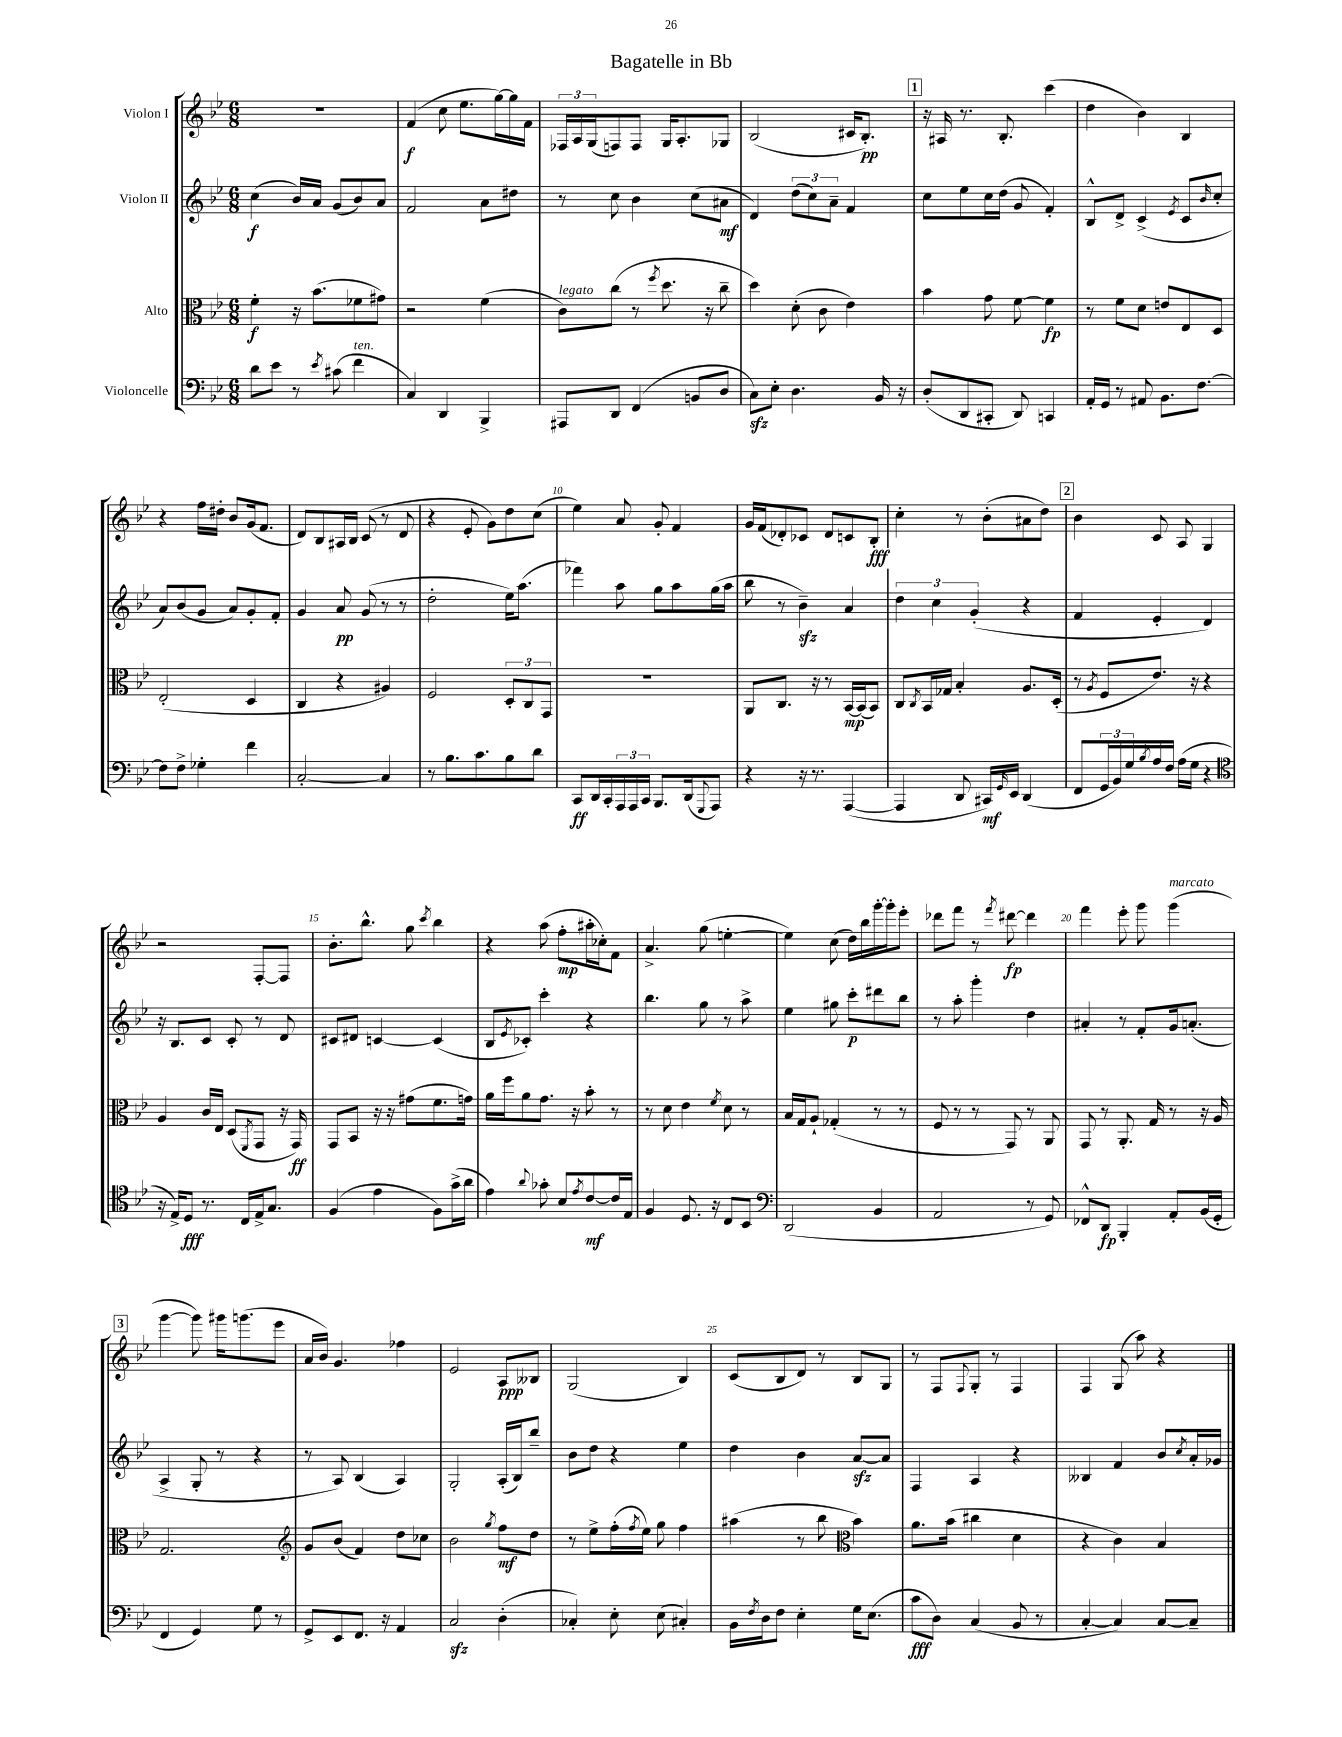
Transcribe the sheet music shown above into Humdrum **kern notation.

**kern	**kern	**kern	**kern
*staff4	*staff3	*staff2	*staff1
*clefF4	*clefC3	*clefG2	*clefG2
*k[b-e-]	*k[b-e-]	*k[b-e-]	*k[b-e-]
*M6/8	*M6/8	*M6/8	*M6/8
8d	4f'	(4cc	2.r
8e-	.	.	.
8r	16r	16b-)	.
.	(8.b-	16a	.
8qe-	.	.	.
(8c#	.	(8g	.
4f	8f-	8b-)	.
.	8g#)	8a	.
=	=	=	=
4C)	2r	2f	(4f
4DD	.	.	8cc
.	.	.	8.ee-
4BBB-^	(4f	8a	.
.	.	.	[16gg)
.	.	8dd#	16gg]
.	.	.	16f
=	=	=	=
8AAA#	8c)	8r	24F-
.	.	.	24A
.	.	.	(24G
8DD	(8cc	8cc	8F)
(4FF	8r	4b-	8F
.	8qff	.	.
.	8.dd	.	16G
.	.	.	8.A'
8BB	.	(8cc	.
.	16r	.	.
8D	8cc~	8a#	8G-
=	=	=	=
8C)	4dd)	4d)	(2B-
8E-'	.	.	.
4.D	(8d'	(12dd	.
.	.	12cc)	.
.	8c	.	.
.	.	12a~	.
.	4e-)	4f	16c#
.	.	.	8.B-')
16BB-	.	.	.
16r	.	.	.
=	=	=	=
(8D'	4b-	8cc	16r
.	.	.	16A#
8DD	.	8ee-	8.r
8CC#'	8g	16cc	.
.	.	(16dd	8.B-'
8DD)	[8f	8g	.
4CC	4f]	4f')	(4ccc
=	=	=	=
16AA'	8r	8B-^^	4dd
16GG	.	.	.
8r	8f	8d^	.
8AA#	8d	(4c^	4b-)
8.BB-	8e	.	.
.	.	8qe-	.
.	8E-	8c	4B-
[8.F	.	.	.
.	.	16qqb-	.
.	8D	8cc'	.
=	=	=	=
8F]	(2E-'	8a)	4r
8F^	.	(8b-	.
4G-'	.	8g	16ff
.	.	.	16dd#'
.	.	8a)	8b-
4f	4D	8g'	(16g
.	.	.	8.f
.	.	8f'	.
=	=	=	=
[2C'	4C	4g	8d)
.	.	.	8B-
.	4r	8a	16A#
.	.	.	16B-
.	.	(8g	(8c
4C]	4A#)	8r	8r
.	.	8r	8d
=	=	=	=
8r	2F	2dd'	4r
8.B-	.	.	.
.	.	.	8e-'
8.c	.	.	.
.	.	.	8g)
8B-	12D'	16ee-)	8dd
.	.	(8.aa	.
.	12C	.	.
8d	.	.	(8cc
.	12GG	.	.
=	=	=	=
8CC	2.r	4fff-)	4ee-)
16DD	.	.	.
16CC'	.	.	.
24AAA	.	8aa	8a
24AAA	.	.	.
24CC	.	.	.
8.BBB-	.	8gg	8g'
.	.	8aa	4f
(16DD	.	.	.
8qqGGG	.	.	.
8AAA)	.	(16gg	.
.	.	16aa	.
=	=	=	=
4r	8AA	8bb-	16g
.	.	.	(16f
.	8.C	8r	8d-')
16r	.	4b-~)	8c-
8.r	16r	.	.
.	8r	.	8d-
([4AAA	[16BB-	4a	8c
.	(16BB-]	.	.
.	8BB-)	.	8B-'
=	=	=	=
4AAA]	8C	6dd	4cc'
.	8qC	.	.
.	16BB-	.	.
.	.	6cc	.
.	16G-	.	.
8DD	4B-'	.	8r
.	.	(6g'	.
16CC#)	.	.	(8b-'
16qqGG	.	.	.
16EE-	.	.	.
(4DD	8.A	4r	8a#
.	.	.	8dd)
.	(16D'	.	.
=	=	=	=
8FF	8r	4f	4b-
.	8qA	.	.
24GG	8F	.	.
24BB-)	.	.	.
24G	.	.	.
8qB-	.	.	.
16A	8.e-)	4e-'	8c
16F	.	.	.
(16A	.	.	8A
16G	16r	.	.
4r	4r	4d)	4G
=	=	=	=
*clefC4	*	*	*
16r	4A	16r	2r
16E-^)	.	8.B-	.
8D	.	.	.
8.r	16c	8c	.
.	16E-	.	.
.	(8D	8c'	.
16C	.	.	.
.	8qFF	.	.
16E-^	8GG	8r	[8F'
8.G	.	.	.
.	16r	8d	8F]
.	16GG)	.	.
=	=	=	=
(4F	8GG	8c#	8.b-'
.	8BB-	8d#	.
.	.	.	8.bb-^^
4e-	16r	[4c	.
.	16r	.	.
.	(8g#	.	8gg
.	.	.	8qccc
8F)	8.f	(4c]	4bb-
(16g^	.	.	.
16a	16g)	.	.
=	=	=	=
4e-)	16a	8B-	4r
.	16ff	.	.
.	.	8qe-	.
.	8a	8c-')	.
8qqa	.	.	.
8g-'	8.g	4ccc'	(8aa
8B-	.	.	8ff'
.	16r	.	.
8qe-	.	.	.
[8c	8b-'	4r	16aa#'
.	.	.	16cc-')
16c]	8r	.	8f
16E-	.	.	.
=	=	=	=
4F	8r	4.bb-	4.a^
.	8d	.	.
8.D	4e-	.	.
.	.	8gg	(8gg
16r	.	.	.
.	8qf	.	.
8C	8d	8r	[4ee'
8BB-	8r	8aa^	.
=	=	=	=
*clefF4	*	*	*
(2DD	16B-	4ee-	4ee])
.	16G	.	.
.	8A`	.	.
.	(4G-'	8gg#	(8cc
.	.	8ccc'	16dd)
.	.	.	16bb-
4BB-	8r	8ddd#	[16ggg'
.	.	.	16ggg']
.	8r	8bb-	8eee-'
=	=	=	=
2AA	8F	8r	8ddd-
.	8r	8aa'	8fff
.	8r	4ggg'	8r
.	.	.	8qfff
.	8GG)	.	[8ddd#
8r	8r	4dd	4ddd#]
8GG)	8AA	.	.
=	=	=	=
8FF-^^	8GG	4a#'	4fff
8DD	8r	.	.
4BBB-'	8.AA'	8r	8eee-'
.	.	8f'	8ggg
.	16G	.	.
8AA'	8r	16g	(4ggg
.	.	(8.a'	.
(16BB-	16r	.	.
16GG'	16A	.	.
=	=	=	=
4FF	2.G	4A^	[4ggg
4GG)	.	8G'	8ggg])
.	.	8r	16ggg#
.	.	.	(8.ggg
8G	.	4r	.
8r	.	.	8eee-
=	=	=	=
*	*clefG2	*	*
8GG^	8g	8r	16a
.	.	.	16b-)
8EE-	(8b-	8A)	4.g
8.FF	4f)	(4B-	.
16r	.	.	.
4AA	8dd	4A)	4ff-
.	8cc-	.	.
=	=	=	=
2C	2b-	2G'	2e-
.	8qgg	.	.
(4D'	8ff	(16A'	8A
.	.	16B-)	.
.	8dd	8bb-~	8B--
=	=	=	=
4C-')	8r	8b-	(2G
.	8ee-^	8dd	.
8E-'	(16ff'	4r	.
.	8qff	.	.
.	16ee-)	.	.
(8E-	8gg	.	.
4C#')	4ff	4ee-	4B-)
=	=	=	=
16BB-	(4aa#	4dd	(8c
8qF	.	.	.
16D	.	.	.
8F	.	.	8B-
4E-'	8r	4b-	8d)
.	8bb-	.	8r
*	*clefC3	*	*
16G	4b-)	[8a	8B-
(8.E-	.	.	.
.	.	8a]	8G
=	=	=	=
8c	8.a	4F	8r
8D)	.	.	8F
.	(16b-	.	.
.	.	.	8qqF
(4C	4cc#	4A	8G'
.	.	.	8r
8BB-	4d	4r	4F
8r	.	.	.
=	=	=	=
[4C'	4r	4B--	4F
4C])	4c)	4f	(8G
.	.	.	8aa)
[8C	4B-	8b-	4r
.	.	8qcc	.
8C~]	.	16a'	.
.	.	16g-	.
==	==	==	==
*-	*-	*-	*-
